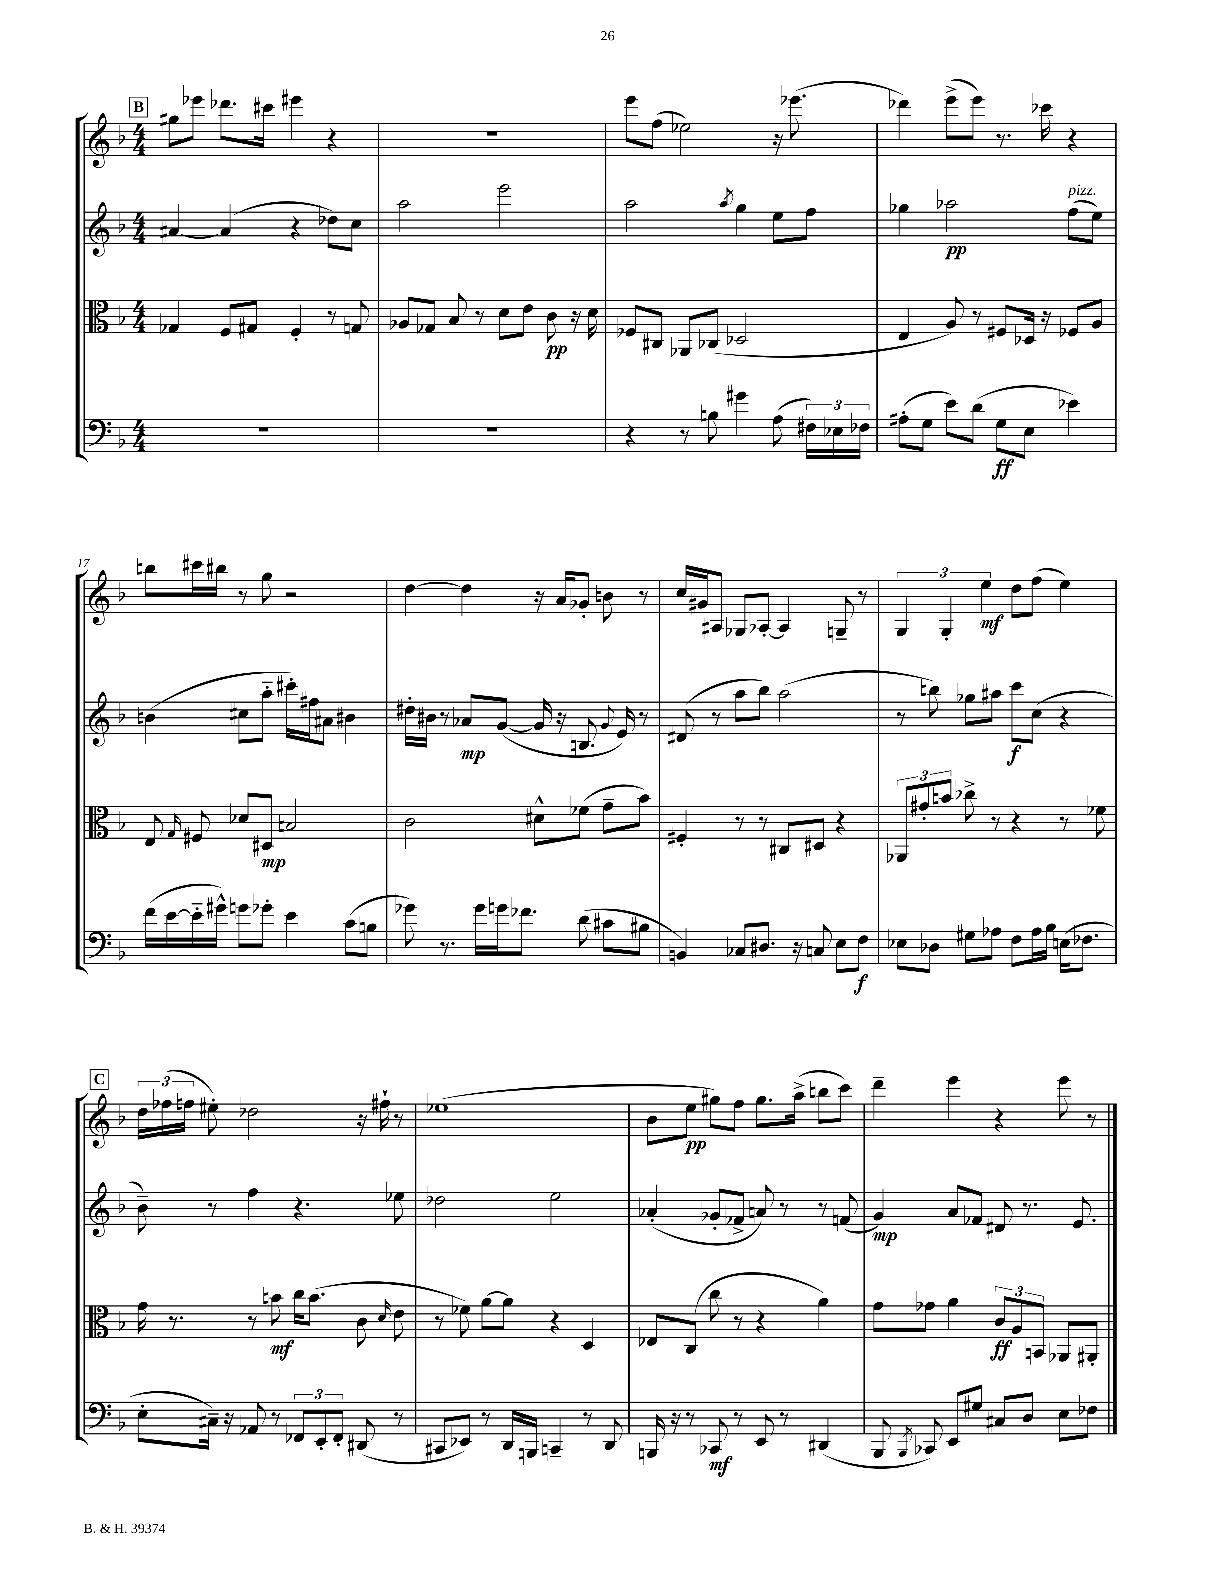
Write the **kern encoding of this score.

**kern	**kern	**kern	**kern
*staff4	*staff3	*staff2	*staff1
*clefF4	*clefC3	*clefG2	*clefG2
*k[b-]	*k[b-]	*k[b-]	*k[b-]
*M4/4	*M4/4	*M4/4	*M4/4
1r	4G-	[4a#	8gg#
.	.	.	8eee-
.	8F	(4a#]	8.ddd-
.	8G#	.	.
.	.	.	16ccc#
.	4F'	4r	4eee#
.	8r	8dd-)	4r
.	8G	8cc	.
=	=	=	=
1r	8A-	2aa	1r
.	8G-	.	.
.	8B-	.	.
.	8r	.	.
.	8d	2eee	.
.	8e	.	.
.	8c	.	.
.	16r	.	.
.	16d	.	.
=	=	=	=
4r	8F-	2aa	8eee
.	8C#	.	(8ff
8r	8AA-	.	2ee-)
8B	(8C-	.	.
.	.	8qaa	.
4g#	2D-	4gg	.
(8A	.	8ee	16r
.	.	.	(8.eee-
24F#)	.	8ff	.
24E-	.	.	.
24F-	.	.	.
=	=	=	=
(8A#'	4E	4gg-	4ddd-)
8G	.	.	.
8e)	8A)	2aa-	(8eee^
(8d	8r	.	8eee)
8G	8F#	.	8.r
8E	16D-	.	.
.	16r	.	16ccc-
4e-)	8F-	(8ff	4r
.	8A	8ee)	.
=	=	=	=
(16f	8E	(4b	8bb
[16e	.	.	.
.	16qqG	.	.
16e'~]	8F#	.	16ccc#
16g#^^)	.	.	16bb#
8g	8d-	8cc#	8r
8g-'	8D#	8aa'~	8gg
4e	2B	16ccc#')	2r
.	.	16ff#	.
.	.	8a#	.
(8c	.	4b#	.
8B	.	.	.
=	=	=	=
8g-)	2c	16dd#'	[4dd
.	.	16b#	.
8.r	.	8r	.
.	.	8a-	4dd]
16g-	.	.	.
16g	.	([8g	.
8.f-	.	.	.
.	8d#^^	16g]	16r
.	.	16r	16a
(8d	(8f-	8.B	8g-'
8c#	8g~	.	8b
.	.	8qqg	.
.	.	16e)	.
8B#	8b-)	8r	8r
=	=	=	=
4BB)	4F#'	(8d#	16cc
.	.	.	16g#
.	.	8r	8A#
8C-	8r	8aa	8G-
8.D#	8r	8bb-)	[8A-'
.	8C#	(2aa	4A-]
16r	.	.	.
8C	8D#	.	.
8E	4r	.	8G~
8F	.	.	8r
=	=	=	=
8E-	12AA-	8r	6G
.	12g#'	.	.
8D-	.	8bb)	.
.	12b	.	6G'
8G#	8cc-^	8gg-	.
.	.	.	6ee
8A-	8r	8aa#	.
8F	4r	8ccc	8dd
16A-	.	(8cc	(8ff
16B-	.	.	.
(16E	8r	4r	4ee)
8.F-	.	.	.
.	8f-	.	.
=	=	=	=
8E'	16g	8b-~)	24dd
.	.	.	(24ff-
.	8.r	.	.
.	.	.	24ff
16C#~)	.	8r	8ee#')
16r	.	.	.
8AA-	8r	4ff	2dd-
8r	8b	.	.
12FF-	16cc	4.r	.
.	(8.b	.	.
12EE'	.	.	.
12FF-'	.	.	.
(8DD#	8c	.	16r
.	.	.	16ff#`
.	16qqd	.	.
8r	8e	8ee-	8r
=	=	=	=
8CC#	8r	2dd-	(1ee-
8EE-)	8f-)	.	.
8r	[8a	.	.
16DD	8a]	.	.
16BBB	.	.	.
4CC~	4r	2ee	.
8r	4D	.	.
8DD	.	.	.
=	=	=	=
16BBB	8E-	(4a-'	8b-
16r	.	.	.
8r	(8C	.	8ee
8CC-	8cc	8g-'	8gg#)
8r	8r	8f-^	8ff
8EE	4r	8a)	8.gg#
8r	.	8r	.
.	.	.	(16aa^
(4DD#	4a)	8r	8bb
.	.	(8f	8ccc)
=	=	=	=
8BBB-	8g	4g)	4ddd~
8qBBB-	.	.	.
8CC-)	8g-	.	.
8EE	4a	8a	4eee
8G#	.	8f-	.
8C#	12c	8d#	4r
.	12A	.	.
8D	.	8.r	.
.	12BB	.	.
8E	8AA-	.	8eee
.	.	8.e	.
8F-	8AA#'	.	8r
==	==	==	==
*-	*-	*-	*-
